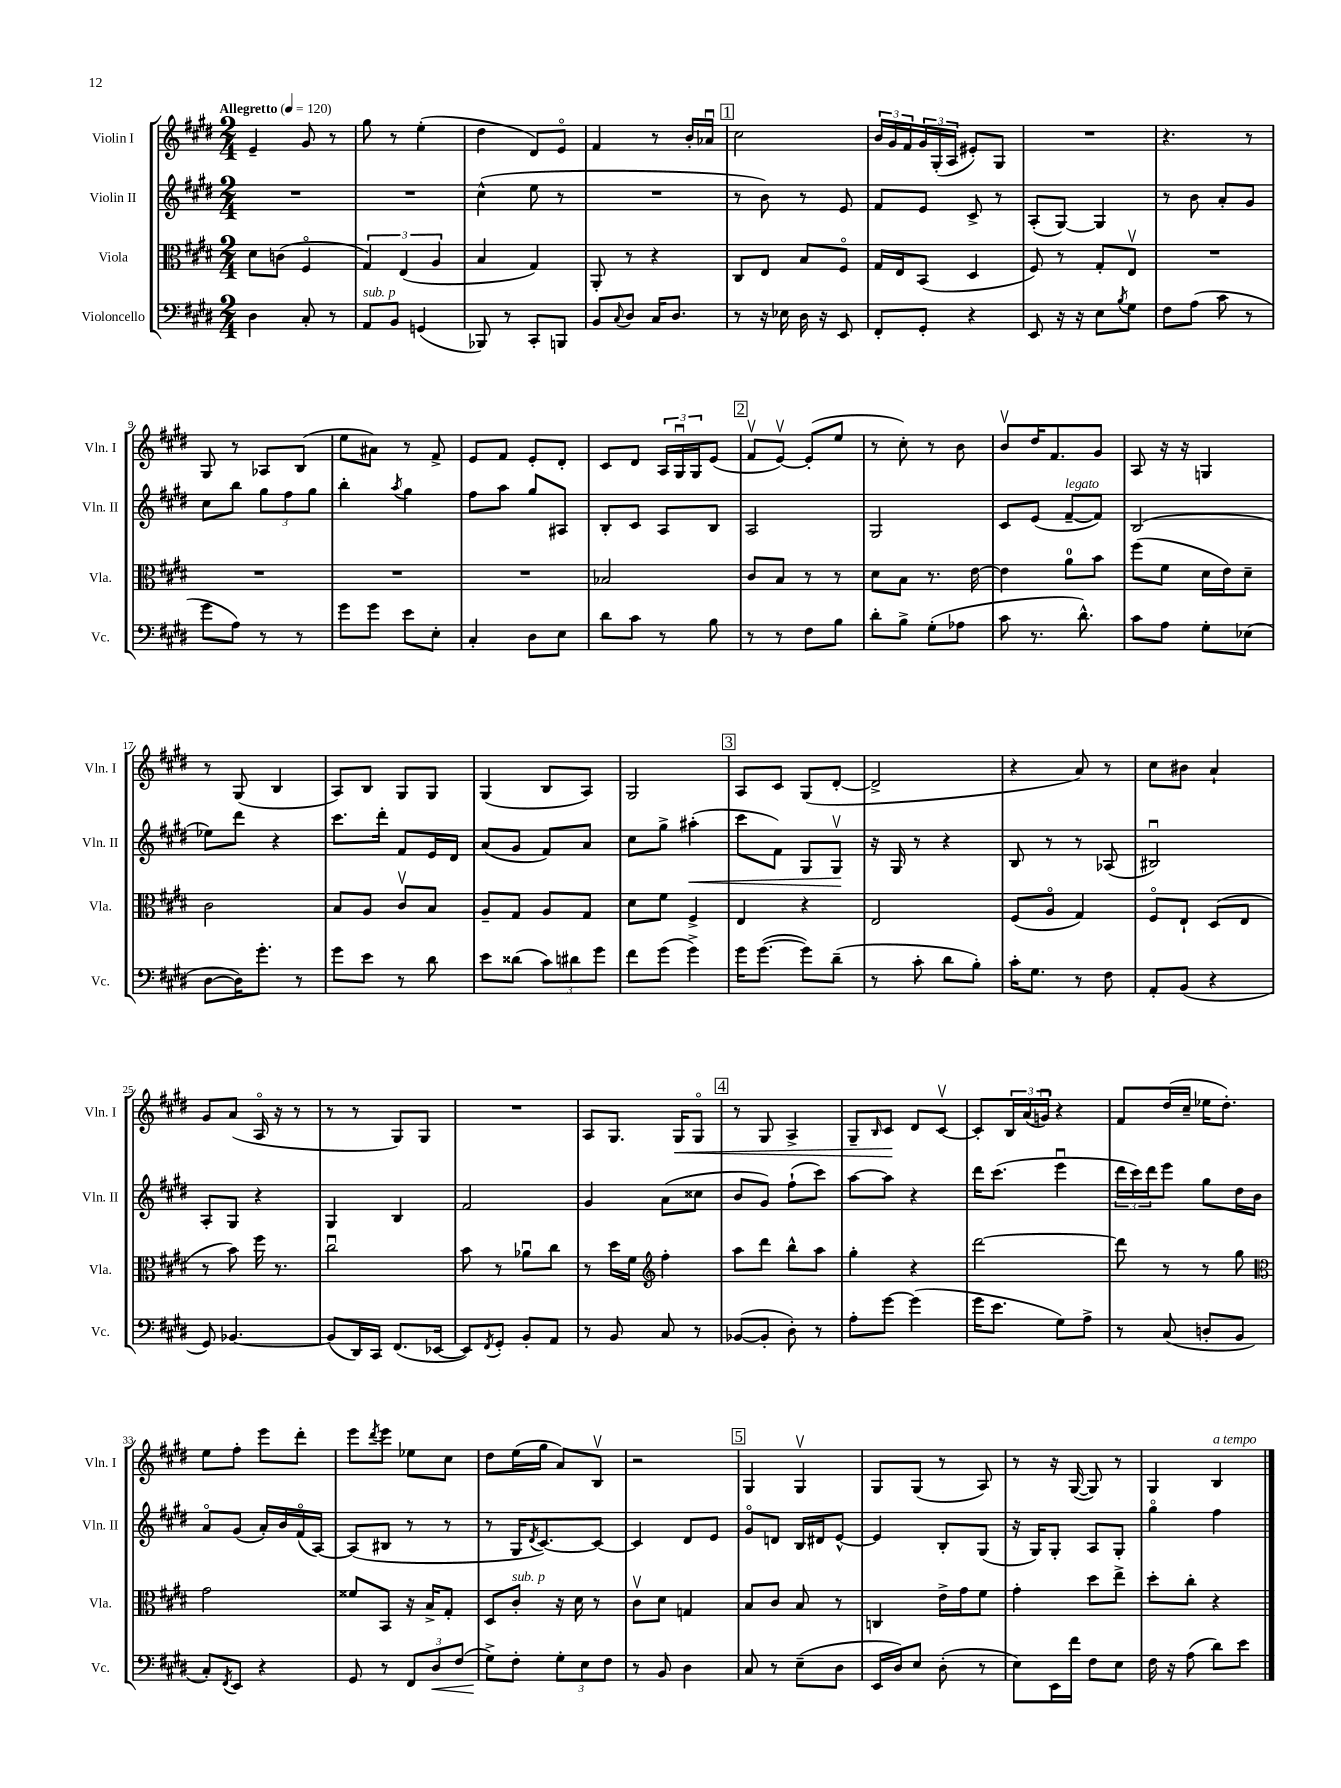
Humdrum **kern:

**kern	**dynam	**kern	**kern	**dynam	**kern	**dynam
*part4	*part4	*part3	*part2	*part2	*part1	*part1
*staff4	*staff4	*staff3	*staff2	*staff2	*staff1	*staff1
*I"Violoncello	*	*I"Viola	*I"Violin II	*	*I"Violin I	*
*I'Vc.	*	*I'Vla.	*I'Vln. II	*	*I'Vln. I	*
*clefF4	*	*clefC3	*clefG2	*	*clefG2	*
*k[f#c#g#d#]	*	*k[f#c#g#d#]	*k[f#c#g#d#]	*	*k[f#c#g#d#]	*
*M2/4	*	*M2/4	*M2/4	*	*M2/4	*
*MM120	*	*MM120	*MM120	*	*MM120	*
=1	=1	=1	=1	=1	=1	=1
!	!	!	!	!	!LO:TX:a:B:t=Allegretto	!
4D#\	.	8d#\L	2r	.	4e~/	.
.	.	(8cn\J	.	.	.	.
8C#'/	.	4F#/	.	.	8g#/	.
8r	.	.	.	.	8r	.
=2	=2	=2	=2	=2	=2	=2
!LO:TX:a:i:t=sub. p	!	!	!	!	!	!
8AA/L	.	6G#/)	2r	.	8gg#\	.
8BB/J	.	.	.	.	8r	.
.	.	(6E/	.	.	.	.
(4GGn/	.	.	.	.	(4ee'\	.
.	.	6A/	.	.	.	.
=3	=3	=3	=3	=3	=3	=3
8BBB-X/)	.	4B/	(4cc#^^\	.	4dd#\	.
8r	.	.	.	.	.	.
8CC#'/L	.	4G#/)	8ee\	.	8d#/L)	.
8BBBn/J	.	.	8r	.	8e/J	.
=4	=4	=4	=4	=4	=4	=4
8BB/L	.	8AA'/	2r	.	4f#/	.
8qqC#/	.	.	.	.	.	.
8D#/J	.	8r	.	.	.	.
16C#/KL	.	4r	.	.	8r	.
8.D#/J	.	.	.	.	.	.
.	.	.	.	.	16b'/LL	.
.	.	.	.	.	16a-Xu/JJ	.
!!LO:REH:place=s1:t=1
=5	=5	=5	=5	=5	=5	=5
8r	.	8C#/L	8r	.	2cc#\	.
16r	.	8E/J	8b\)	.	.	.
16E-X\	.	.	.	.	.	.
16D#\	.	8B/L	8r	.	.	.
16r	.	.	.	.	.	.
8EE/	.	8F#/J	8e/	.	.	.
=6	=6	=6	=6	=6	=6	=6
8FF#'/L	.	16G#/LL	8f#/L	.	24b/LL	.
.	.	.	.	.	24g#/	.
.	.	16E/J	.	.	.	.
.	.	.	.	.	24f#/	.
8GG#'/J	.	(8BB/J	8e/J	.	24g#/	.
.	.	.	.	.	(24G#'/	.
.	.	.	.	.	24A/JJ	.
4r	.	4D#/	8c#^/	.	8e#X'/L)	.
.	.	.	8r	.	8G#/J	.
=7	=7	=7	=7	=7	=7	=7
8EE/	.	8F#/)	(8A'/L	.	2r	.
16r	.	8r	[8G#/J)	.	.	.
16r	.	.	.	.	.	.
8E\L	.	8G#'/L	4G#/]	.	.	.
8qB/	.	.	.	.	.	.
8G#\J	.	8Ev/J	.	.	.	.
=8	=8	=8	=8	=8	=8	=8
8F#\L	.	2r	8r	.	4.r	.
(8A\J	.	.	8b\	.	.	.
8c#\	.	.	8a'/L	.	.	.
8r	.	.	8g#/J	.	8r	.
!!LO:LB:g=z
=9	=9	=9	=9	=9	=9	=9
8g#\L	.	2r	8cc#\L	.	8G#/	.
8A\J)	.	.	8bb\J	.	8r	.
8r	.	.	12gg#\L	.	8A-X/L	.
.	.	.	12ff#\	.	.	.
8r	.	.	.	.	(8B/J	.
.	.	.	12gg#\J	.	.	.
=10	=10	=10	=10	=10	=10	=10
8g#\L	.	2r	4bb'\	.	8ee\L	.
8g#\J	.	.	.	.	8a#X\J)	.
.	.	.	8qaa/	.	.	.
8e\L	.	.	4gg#\	.	8r	.
8E'\J	.	.	.	.	8f#^/	.
=11	=11	=11	=11	=11	=11	=11
4C#'/	.	2r	8ff#\L	.	8e/L	.
.	.	.	8aa\J	.	8f#/J	.
8D#\L	.	.	8gg#/L	.	8e'/L	.
8E\J	.	.	8A#X/J	.	8d#'/J	.
=12	=12	=12	=12	=12	=12	=12
8d#\L	.	2B-X/	8B'/L	.	8c#/L	.
8c#\J	.	.	8c#/J	.	8d#/J	.
8r	.	.	8A/L	.	24A/LL	.
.	.	.	.	.	24G#u/	.
.	.	.	.	.	24G#/J	.
8B\	.	.	8B/J	.	(8e/J	.
!!LO:REH:place=s1:t=2
=13	=13	=13	=13	=13	=13	=13
8r	.	8c#/L	2A/	.	8f#v/L	.
8r	.	8B/J	.	.	[8ev/J)	.
8F#\L	.	8r	.	.	(8e'/L]	.
8B\J	.	8r	.	.	8ee/J	.
=14	=14	=14	=14	=14	=14	=14
8d#'\L	.	8d#\L	2G#/	.	8r	.
8B^\J	.	8B\J	.	.	8cc#'\)	.
(8G#'\L	.	8.r	.	.	8r	.
8A-X\J	.	.	.	.	8b\	.
.	.	[16e\	.	.	.	.
=15	=15	=15	=15	=15	=15	=15
8c#\	.	4e\]	8c#/L	.	8bv/L	.
8.r	.	.	(8e/J	.	16dd#/K	.
.	.	.	.	.	8.f#/	.
!	!	!	!LO:TX:a:i:t=legato	!	!	!
.	.	8a\L	[8f#~/L	.	.	.
8.d#^^\)	.	.	.	.	.	.
.	.	8b\J	8f#/J])	.	8g#/J	.
=16	=16	=16	=16	=16	=16	=16
8c#\L	.	(8ff#\L	(2B/	.	8A/	.
8A\J	.	8f#\J	.	.	16r	.
.	.	.	.	.	16r	.
8G#'\L	.	16d#\LL	.	.	4Gn/	.
.	.	16e\J)	.	.	.	.
(8E-X\J	.	8d#~\J	.	.	.	.
!!LO:LB:g=z
=17	=17	=17	=17	=17	=17	=17
[8D#\L	.	2c#\	8ee-X\L)	.	8r	.
16D#\K])	.	.	8ddd#\J	.	(8G#/	.
8.g#'\J	.	.	.	.	.	.
.	.	.	4r	.	4B/	.
8r	.	.	.	.	.	.
=18	=18	=18	=18	=18	=18	=18
8g#\L	.	8B/L	8.ccc#\L	.	8A/L)	.
8e\J	.	8A/J	.	.	8B/J	.
.	.	.	16ddd#'\Jk	.	.	.
8r	.	8c#v/L	8f#/L	.	8G#/L	.
8d#\	.	8B/J	16e/L	.	8G#/J	.
.	.	.	16d#/JJ	.	.	.
=19	=19	=19	=19	=19	=19	=19
8e\L	.	8A~/L	(8a/L	.	(4G#/	.
(8d##X\J	.	8G#/J	8g#/J	.	.	.
12c#\L)	.	8A/L	8f#/L)	.	8B/L	.
12d#X\	.	.	.	.	.	.
.	.	8G#/J	8a/J	.	8A/J)	.
12g#\J	.	.	.	.	.	.
=20	=20	=20	=20	=20	=20	=20
8f#\L	.	8d#\L	8cc#\L	.	2G#/	.
(8g#\J	.	8f#\J	8gg#^\J	.	.	.
!	!	!	!	!LO:HP:b	!	!
4g#^\)	.	4F#^/	(4aa#X'\	<	.	.
!!LO:REH:place=s1:t=3
=21	=21	=21	=21	=21	=21	=21
16g#\KL	.	4E/	8ccc#\L	.	8A/L	.
([8.g#\J	.	.	.	.	.	.
.	.	.	8f#\J)	.	8c#/J	.
8g#\L])	.	4r	8G#/L	.	(8G#/L	.
(8d#~\J	.	.	8G#v/J	.	[8d#'/J	.
.	.	.	.	[	.	.
=22	=22	=22	=22	=22	=22	=22
8r	.	2E/	16r	.	2d#^/]	.
.	.	.	16G#/	.	.	.
8c#'\	.	.	8r	.	.	.
8d#\L	.	.	4r	.	.	.
8B'\J)	.	.	.	.	.	.
=23	=23	=23	=23	=23	=23	=23
16c#'\KL	.	(8F#/L	8B/	.	4r	.
8.G#\J	.	.	.	.	.	.
.	.	8A/J	8r	.	.	.
8r	.	4G#/)	8r	.	8a/)	.
8F#\	.	.	(8A-X/	.	8r	.
=24	=24	=24	=24	=24	=24	=24
8AA'/L	.	8F#/L	2B#Xu/)	.	8cc#\L	.
(8BB/J	.	8E`/J	.	.	8b#X\J	.
4r	.	(8D#/L	.	.	4a`/	.
.	.	8E/J	.	.	.	.
!!LO:LB:g=z
=25	=25	=25	=25	=25	=25	=25
8GG#/)	.	8r	8A'/L	.	8g#/L	.
[4.BB-X/	.	8b\)	8G#/J	.	(8a/J	.
.	.	16ff#\	4r	.	16A/	.
.	.	8.r	.	.	16r	.
.	.	.	.	.	8r	.
=26	=26	=26	=26	=26	=26	=26
(8BB-/L]	.	2cc#u\	4G#/	.	8r	.
16DD#/L)	.	.	.	.	8r	.
16CC#/JJ	.	.	.	.	.	.
(8.FF#/L	.	.	4B/	.	8G#/L)	.
.	.	.	.	.	8G#/J	.
[16EE-X/Jk	.	.	.	.	.	.
=27	=27	=27	=27	=27	=27	=27
8EE-/L])	.	8b\	2f#/	.	2r	.
8qFF#/	.	.	.	.	.	.
8GG#'/J	.	8r	.	.	.	.
8BB'/L	.	8a-Xu\L	.	.	.	.
8AA/J	.	8cc#\J	.	.	.	.
=28	=28	=28	=28	=28	=28	=28
8r	.	8r	4g#/	.	8A/L	.
8BB/	.	16dd#\LL	.	.	8.G#/J	.
.	.	16f#\JJ	.	.	.	.
*	*	*clefG2	*	*	*	*
8C#/	.	4ff#'\	(8a\L	.	.	.
!	!	!	!	!	!	!LO:HP:b
.	.	.	.	.	16G#/KL	<
8r	.	.	8cc##X\J	.	8G#/J	.
!!LO:REH:place=s1:t=4
=29	=29	=29	=29	=29	=29	=29
([8BB-X/L	.	8aa\L	8b/L	.	8r	.
8BB-'/J]	.	8ddd#\J	8g#/J)	.	8G#/	.
8D#'\)	.	8bb^^\L	(8ff#`\L	.	4A^/	.
8r	.	8aa\J	8ccc#\J)	.	.	.
=30	=30	=30	=30	=30	=30	=30
8A'\L	.	4gg#'\	[8aa\L	.	8G#~/L	.
.	.	.	.	.	16qqB/	.
[8g#\J	.	.	8aa\J]	.	8c#/J	.
(4g#\]	.	4r	4r	.	8d#/L	[
.	.	.	.	.	[8c#v/J	.
=31	=31	=31	=31	=31	=31	=31
16g#\KL	.	[2ddd#\	16ddd#\KL	.	8c#'/L]	.
8.e\J	.	.	(8.ccc#\J	.	.	.
.	.	.	.	.	24B/L	.
.	.	.	.	.	(24a/	.
.	.	.	.	.	24gnu/JJ)	.
8G#\L)	.	.	4eeeu\	.	4r	.
8A^\J	.	.	.	.	.	.
=32	=32	=32	=32	=32	=32	=32
8r	.	8ddd#\]	24ddd#\LL	.	8f#/L	.
.	.	.	24ccc#\)	.	.	.
.	.	.	24ddd#\J	.	.	.
(8C#/	.	8r	8eee\J	.	(16dd#/L	.
.	.	.	.	.	16cc#~/JJ	.
8Dn'/L	.	8r	8gg#\L	.	16ee-X\KL	.
.	.	.	.	.	8.dd#'\J)	.
8BB/J	.	8gg#\	16dd#\L	.	.	.
.	.	.	16b\JJ	.	.	.
!!LO:LB:g=z
=33	=33	=33	=33	=33	=33	=33
*	*	*clefC3	*	*	*	*
8C#'/L)	.	2g#\	8a/L	.	8ee\L	.
8qFF#/	.	.	.	.	.	.
8EE/J	.	.	(8g#/J	.	8ff#'\J	.
4r	.	.	16a'/LL)	.	8eee\L	.
.	.	.	16b/	.	.	.
.	.	.	(16f#/	.	8ddd#'\J	.
.	.	.	[16A/JJ)	.	.	.
=34	=34	=34	=34	=34	=34	=34
8GG#/	.	8f##X/L	(8A/L]	.	8eee\L	.
.	.	.	.	.	8qddd#/	.
8r	.	8BB/J	8B#X/J	.	8eee\J	.
12FF#/L	.	16r	8r	.	8ee-X\L	.
.	.	16B^/KL	.	.	.	.
!	!LO:HP:b	!	!	!	!	!
12D#/	<	.	.	.	.	.
.	.	8G#'/J	8r	.	8cc#\J	.
(12F#/J	.	.	.	.	.	.
=35	=35	=35	=35	=35	=35	=35
8G#^\L)	.	8D#/L	8r	.	8dd#\L	.
!	!	!LO:TX:a:i:t=sub. p	!	!	!	!
8F#'\J	[	8c#'/J	16G#/KL	.	(16ee\L	.
.	.	.	8qd#/	.	.	.
.	.	.	[8.c#/)	.	16gg#\JJ	.
12G#'\L	.	16r	.	.	8a/L)	.
.	.	16d#\	.	.	.	.
12E\	.	.	.	.	.	.
.	.	8r	8c#/J_	.	8Bv/J	.
12F#\J	.	.	.	.	.	.
=36	=36	=36	=36	=36	=36	=36
8r	.	8c#v\L	4c#/]	.	2r	.
8BB/	.	8d#\J	.	.	.	.
4D#\	.	4Gn/	8d#/L	.	.	.
.	.	.	8e/J	.	.	.
!!LO:REH:place=s1:t=5
=37	=37	=37	=37	=37	=37	=37
8C#/	.	8B/L	8g#/L	.	4G#/	.
8r	.	8c#/J	8dn/J	.	.	.
(8E~\L	.	8B/	16B/LL	.	4G#v/	.
.	.	.	16d#X/J	.	.	.
8D#\J	.	8r	[8e^^/J	.	.	.
=38	=38	=38	=38	=38	=38	=38
16EE/LL	.	4Cn/	4e/]	.	8G#/L	.
16D#/J)	.	.	.	.	.	.
8E/J	.	.	.	.	(8G#/J	.
(8D#'\	.	16e^\LL	8B'/L	.	8r	.
.	.	16g#\J	.	.	.	.
8r	.	8f#\J	(8G#/J	.	8A/)	.
=39	=39	=39	=39	=39	=39	=39
8E\L)	.	4g#'\	16r	.	8r	.
.	.	.	16G#/KL)	.	.	.
16EE\L	.	.	8G#'/J	.	16r	.
16f#\JJ	.	.	.	.	([16G#/	.
8F#\L	.	8dd#\L	8A/L	.	8G#/])	.
8E\J	.	8ee^\J	8G#'/J	.	8r	.
=40	=40	=40	=40	=40	=40	=40
16F#\	.	8dd#'\L	4gg#\	.	4G#/	.
16r	.	.	.	.	.	.
(8A\	.	8cc#'\J	.	.	.	.
!	!	!	!	!	!LO:TX:a:i:t=a tempo	!
8d#\L)	.	4r	4ff#\	.	4B/	.
8e\J	.	.	.	.	.	.
==	==	==	==	==	==	==
*-	*-	*-	*-	*-	*-	*-
